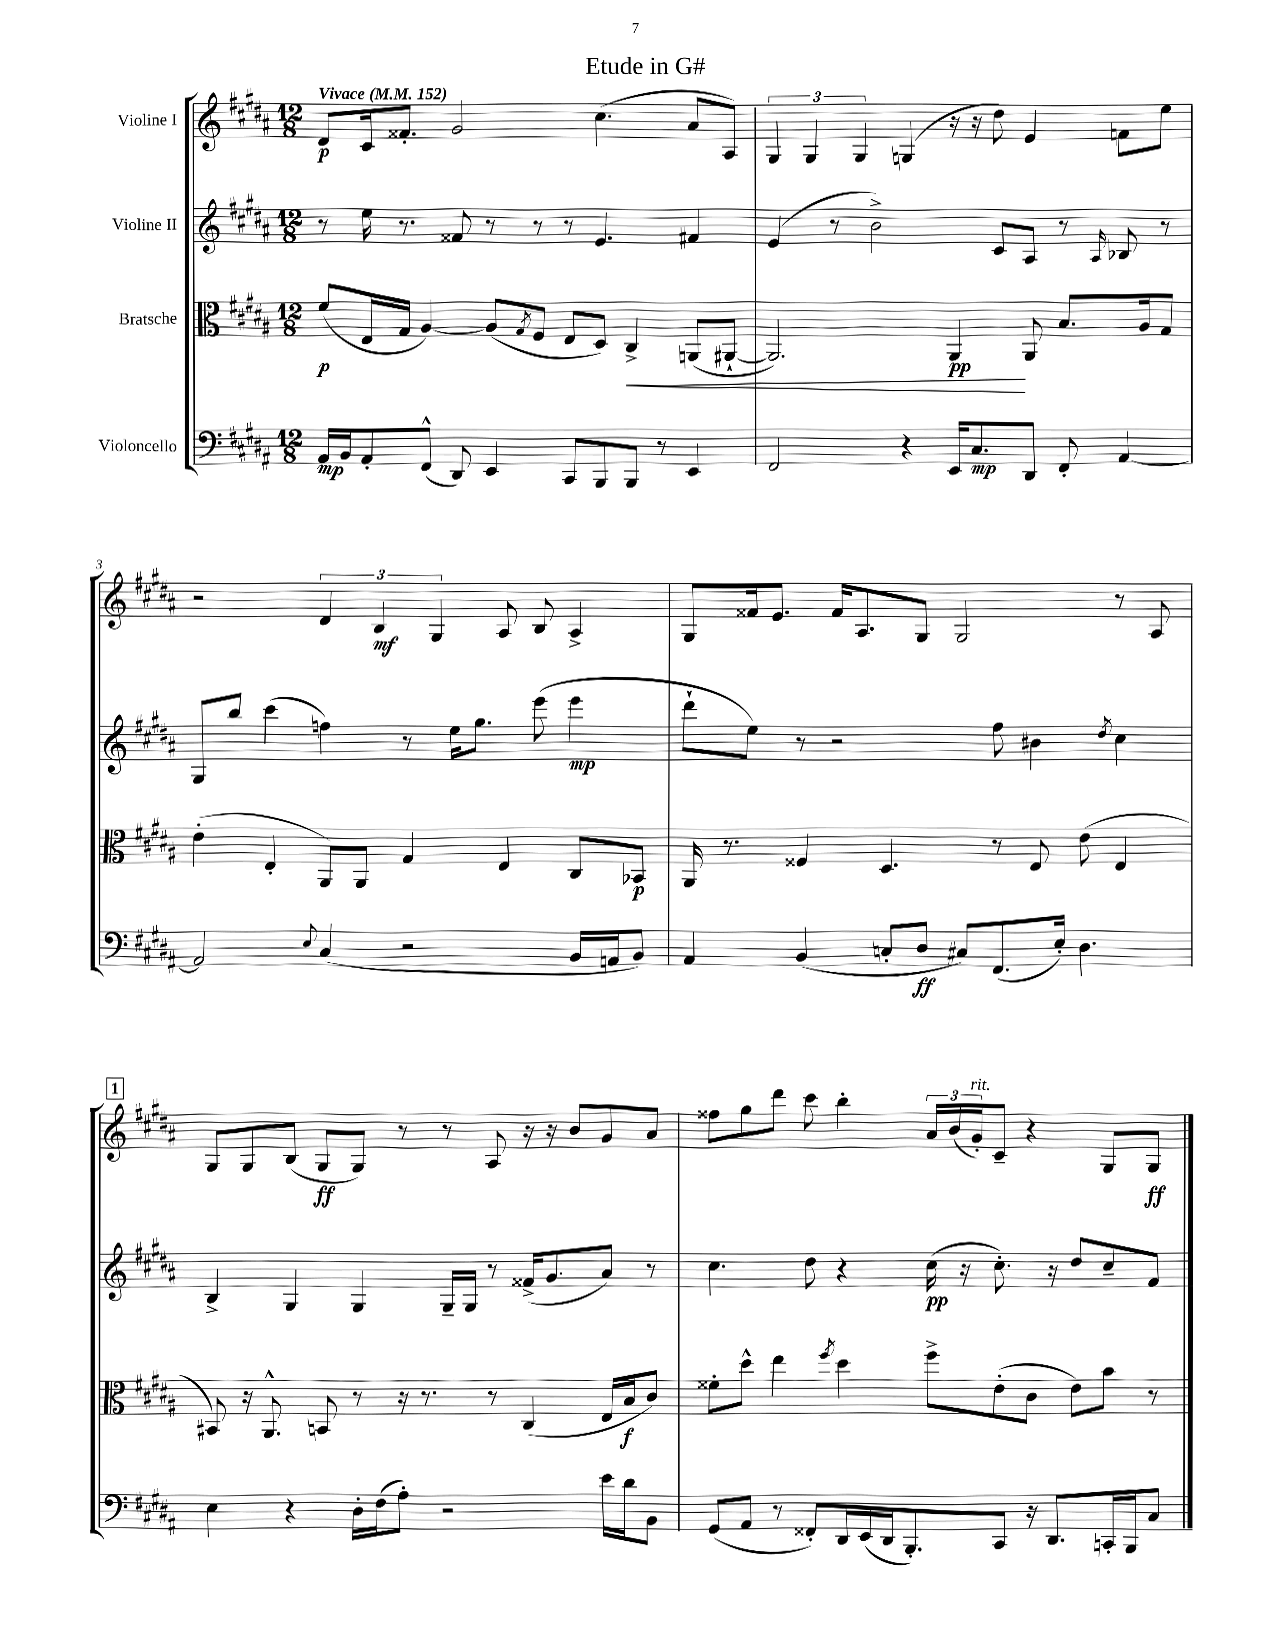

**kern	**kern	**kern	**kern
*staff4	*staff3	*staff2	*staff1
*clefF4	*clefC3	*clefG2	*clefG2
*k[f#c#g#d#a#]	*k[f#c#g#d#a#]	*k[f#c#g#d#a#]	*k[f#c#g#d#a#]
*M12/8	*M12/8	*M12/8	*M12/8
*MM152	*MM152	*MM152	*MM152
16AA#	(8f#	8r	8d#
16BB	.	.	.
8AA#'	16E	16ee	16c#
.	16G#	8.r	8.f##'
(8FF#^^	[4A#)	.	.
8DD#)	.	8f##	2g#
4EE	(8A#]	8r	.
.	8qG#	.	.
.	8F#	8r	.
8CC#	8E	8r	.
8BBB	8D#)	4.e	(4.cc#
8BBB	4C#^	.	.
8r	.	.	.
4EE	(8AA	4f#	8a#
.	[8AA#`	.	8A#)
=	=	=	=
2FF#	2.AA#])	(4e	6G#
.	.	.	6G#
.	.	8r	.
.	.	.	6G#
.	.	2b^)	.
4r	.	.	(4G
16EE	4AA#	.	16r
8.C#	.	.	16r
.	.	8c#	8dd#)
8DD#	8AA#	8A#	4e
8FF#'	8.B	8r	.
.	.	16qqA#	.
[4AA#	.	8B-	8f
.	16A#	.	.
.	8G#	8r	8ee
=	=	=	=
2AA#]	(4e'	8G#	2r
.	.	8bb	.
.	4E'	(4ccc#	.
8qqE	.	.	.
(4C#	8AA#)	4ff)	6d#
.	8AA#	.	.
.	.	.	6B
2r	4G#	8r	.
.	.	.	6G#
.	.	16ee	.
.	.	8.gg#	.
.	4E	.	8A#
.	.	(8eee	8B
16BB	8C#	4eee	4A#^
16AA	.	.	.
8BB)	8BB-	.	.
=	=	=	=
4AA#	16AA#	8ddd#`	8G#
.	8.r	.	.
.	.	8ee)	16f##
.	.	.	8.e
(4BB	4F##	8r	.
.	.	2r	16f##
.	.	.	8.A#
8C'	4.D#	.	.
8D#	.	.	8G#
8C#)	.	.	2G#
(8.FF#	8r	8ff#	.
.	8E	4b#	.
16E')	.	.	.
4.D#	(8e	.	.
.	.	8qdd#	.
.	4E	4cc#	8r
.	.	.	8A#
=	=	=	=
4E	8BB#)	4B^	8G#
.	16r	.	8G#
.	8.AA#^^	.	.
4r	.	4G#	(8B
.	8BB	.	8G#
16D#'	8r	4G#	8G#)
(16F#	.	.	.
8A#')	16r	.	8r
.	8.r	.	.
2r	.	16G#~	8r
.	.	16G#	.
.	8r	8r	8A#
.	(4C#	(16f##^	16r
.	.	8.g#	16r
.	.	.	8b
16e	16E	8a#)	8g#
16d#	16B	.	.
8BB	8c#)	8r	8a#
=	=	=	=
(8GG#	8f##'	4.cc#	8ff##
8AA#	8dd#^^	.	8gg#
8r	4ee	.	8ddd#
8FF##')	.	8dd#	8ccc#
.	8qff#	.	.
16DD#	4dd#	4r	4bb'
(16EE	.	.	.
16DD#	.	.	.
8.BBB')	.	.	.
.	8ff#^	(16cc#	24a#
.	.	.	(24b
.	.	16r	.
.	.	.	24g#')
8CC#	(8e'	8.cc#')	8c#~
16r	8c#	.	4r
8.DD#	.	16r	.
.	8e)	8dd#	.
16CC'	8b	8cc#~	8G#
16BBB	.	.	.
8C#	8r	8f#	8G#
==	==	==	==
*-	*-	*-	*-
